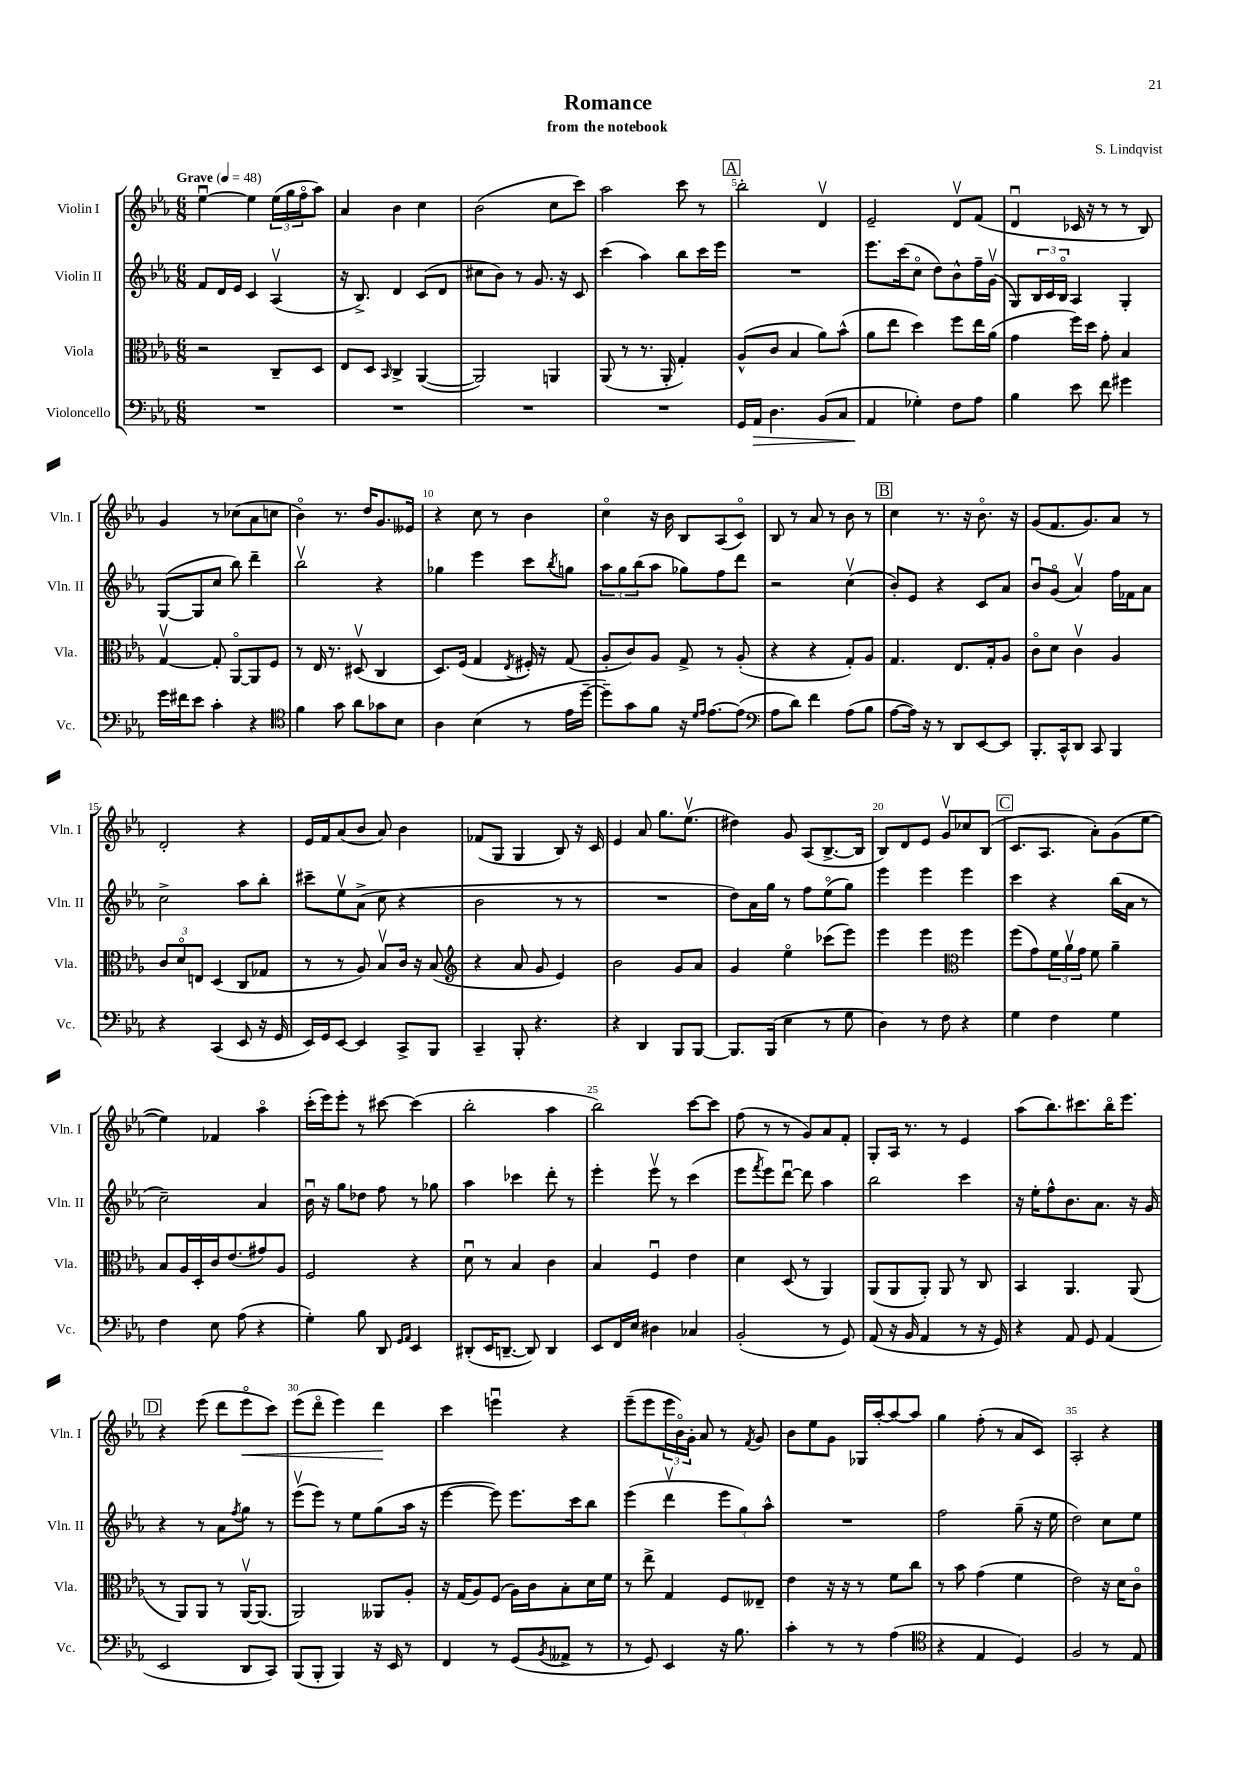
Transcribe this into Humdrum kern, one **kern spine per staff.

**kern	**dynam	**kern	**kern	**kern	**dynam
*part4	*part4	*part3	*part2	*part1	*part1
*staff4	*staff4	*staff3	*staff2	*staff1	*staff1
*I"Violoncello	*	*I"Viola	*I"Violin II	*I"Violin I	*
*I'Vc.	*	*I'Vla.	*I'Vln. II	*I'Vln. I	*
*clefF4	*	*clefC3	*clefG2	*clefG2	*
*k[b-e-a-]	*	*k[b-e-a-]	*k[b-e-a-]	*k[b-e-a-]	*
*M6/8	*	*M6/8	*M6/8	*M6/8	*
*MM48	*	*MM48	*MM48	*MM48	*
=1	=1	=1	=1	=1	=1
!	!	!	!	!LO:TX:a:B:t=Grave	!
2.r	.	2r	8f/L	[4ee-u\	.
.	.	.	16d/L	.	.
.	.	.	16e-/JJ	.	.
.	.	.	4c/	4ee-\]	.
.	.	8C~/L	(4A-v/	(24ee-\LL	.
.	.	.	.	24gg\	.
.	.	.	.	24ff\J	.
.	.	8D/J	.	8aa-\J)	.
=2	=2	=2	=2	=2	=2
2.r	.	8E-/L	16r	4a-/	.
.	.	.	8.B-^/)	.	.
.	.	8D/J	.	.	.
.	.	16qqBB-/	.	.	.
.	.	4C^/	4d/	4b-\	.
.	.	([4AA-/	(8c/L	4cc\	.
.	.	.	8d/J	.	.
=3	=3	=3	=3	=3	=3
2.r	.	2AA-/])	8cc#X\L	(2b-\	.
.	.	.	8b-\J)	.	.
.	.	.	8r	.	.
.	.	.	8.g/	.	.
.	.	4AAn/	.	8cc\L	.
.	.	.	16r	.	.
.	.	.	8c/	8ccc\J)	.
=4	=4	=4	=4	=4	=4
2.r	.	(8AA-/	(4ccc\	2aa-\	.
.	.	8r	.	.	.
.	.	8.r	4aa-\)	.	.
.	.	16AA-'/	.	.	.
.	.	4G'/)	8bb-\L	8ccc\	.
.	.	.	16ccc\L	8r	.
.	.	.	16eee-\JJ	.	.
!!LO:REH:place=s1:t=A
=5	=5	=5	=5	=5	=5
16GG/LL	.	(8A-^^/L	2.r	2bb-'\	.
!	!LO:HP:b	!	!	!	!
16AA-/JJ	>	.	.	.	.
4.D\	.	8c/J	.	.	.
.	.	4B-/	.	.	.
(8BB-/L	.	8a-\L)	.	4dv/	.
8C/J	.	(8b-^^\J	.	.	.
=6	=6	=6	=6	=6	=6
4AA-/	.	8a-\L	8.eee-\L	2e-~/	.
.	.	8ee-\J	.	.	.
.	.	.	(16ccc\k	.	.
4G-X'\)	]	4dd\)	8cc\J	.	.
.	.	.	8dd\L)	.	.
8F\L	.	8ff\L	8b-^^\	8dv/L	.
8A-\J	.	16ee-\L	16ff~\L	(8f/J	.
.	.	(16a-\JJ	(16gv\JJ	.	.
=7	=7	=7	=7	=7	=7
4B-\	.	4g\	8G/L)	4du/	.
.	.	.	24B-/L	.	.
.	.	.	24c/	.	.
.	.	.	24B-/JJ	.	.
8e-\	.	16ff\LL)	4A-/	16c-X/	.
.	.	16dd\JJ	.	16r	.
8f\	.	8g'\	.	8r	.
4g#X\	.	4B-/	4G'/	8r	.
.	.	.	.	8B-/)	.
!!LO:LB:g=z
=8	=8	=8	=8	=8	=8
16g\LL	.	[4Gv/	([8G/L	4g/	.
16f#X\J	.	.	.	.	.
8e-\J	.	.	8G/]	.	.
4c'\	.	8G'/]	8cc/J	8r	.
.	.	[8AA-/L	8bb-\)	(8cc-X\L	.
4r	.	8AA-/]	4ddd~\	8a-\	.
.	.	8F/J	.	8ccn\J	.
=9	=9	=9	=9	=9	=9
*clefC4	*	*	*	*	*
4f\	.	8r	2bb-v\	4b-\)	.
.	.	16E-/	.	.	.
.	.	8.r	.	.	.
8g\	.	.	.	8.r	.
8a-\L	.	(8D#Xv/	.	.	.
.	.	.	.	16dd/KL	.
8g-X\	.	4C/	4r	8.g/	.
8B-\J	.	.	.	.	.
.	.	.	.	16e--X/Jk	.
=10	=10	=10	=10	=10	=10
4A-\	.	8.D/L)	4gg-X\	4r	.
.	.	(16F/Jk	.	.	.
(4B-\	.	4G/	4eee-\	8cc\	.
.	.	.	.	8r	.
.	.	8qE-/	.	.	.
8r	.	16F#X'/)	8ccc\L	4b-\	.
.	.	16r	.	.	.
.	.	.	8qbb-/	.	.
16e-\LL	.	(8G/	8ggn\J	.	.
[16dd~\JJ	.	.	.	.	.
=11	=11	=11	=11	=11	=11
8dd~\L])	.	8A-'/L	12aa-\L	4cc\	.
.	.	.	12gg\	.	.
8g\	.	8c/)	.	.	.
.	.	.	(12bb-\	.	.
8f\J	.	8A-/J	8aa-\J	16r	.
.	.	.	.	16b-\	.
16r	.	8G^/	8gg-X\L)	8B-/L	.
16qqd/LL	.	.	.	.	.
16qqe-/JJ	.	.	.	.	.
[8.e-\L	.	.	.	.	.
.	.	8r	8ff\	(8A-/	.
(8e-\J]	.	(8A-'/	8ddd\J	8c/J)	.
=12	=12	=12	=12	=12	=12
*clefF4	*	*	*	*	*
8A-\L	.	4r	2r	8B-/	.
8d\J)	.	.	.	8r	.
4f\	.	4r	.	8a-/	.
.	.	.	.	8r	.
(8A-\L	.	8G'/L)	(4ccv\	8b-\	.
8B-\J	.	8A-/J	.	8r	.
!!LO:REH:place=s1:t=B
=13	=13	=13	=13	=13	=13
[8A-\L	.	4.G/	8b-'/L)	4cc\	.
16A-\Jk])	.	.	8e-/J	.	.
16r	.	.	.	.	.
8r	.	.	4r	8.r	.
8DD/L	.	8.E-/L	.	.	.
.	.	.	.	16r	.
[8EE-/	.	.	8c/L	8.b-\	.
.	.	16G'/k	.	.	.
8EE-/J]	.	8A-/J	8a-/J	.	.
.	.	.	.	16r	.
=14	=14	=14	=14	=14	=14
8.BBB-'/L	.	8c\L	8b-u/L	(8g/L	.
.	.	8d\J	(8g/J	8.f/	.
16CC^^/k	.	.	.	.	.
8DD/J	.	4cv\	4a-v/)	.	.
.	.	.	.	8.g/)	.
8CC/	.	.	.	.	.
4BBB-/	.	4A-/	16ff\LL	8a-/J	.
.	.	.	16f-X\J	.	.
.	.	.	8a-\J	8r	.
!!LO:LB:g=z
=15	=15	=15	=15	=15	=15
4r	.	12c/L	2cc^\	2d'/	.
.	.	12d/	.	.	.
.	.	12En/J	.	.	.
(4CC/	.	(4D/	.	.	.
8EE-/	.	8C/L	8aa-\L	4r	.
16r	.	8G-X/J	8bb-'\J	.	.
16GG/	.	.	.	.	.
=16	=16	=16	=16	=16	=16
16EE-/LL)	.	8r	8ccc#X~\L	16e-/LL	.
16GG/J	.	.	.	16f/J	.
[8EE-/J	.	8r	8ee-v\	(8a-/	.
4EE-/]	.	8A-/)	(8a-^\J	8b-/J	.
.	.	8B-v/L	8cc\	8a-/)	.
8CC^/L	.	16c/Jk	4r	4b-\	.
.	.	16r	.	.	.
8BBB-/J	.	(8B-/	.	.	.
=17	=17	=17	=17	=17	=17
*	*	*clefG2	*	*	*
4CC~/	.	4r	2b-\	(8f-X/L	.
.	.	.	.	8G/J	.
8BBB-'/	.	8a-/	.	4G/	.
4.r	.	8g/	.	.	.
.	.	4e-/)	8r	8B-/)	.
.	.	.	8r	16r	.
.	.	.	.	16c/	.
=18	=18	=18	=18	=18	=18
4r	.	2b-\	2.r	4e-/	.
4DD/	.	.	.	8a-/	.
.	.	.	.	8.gg\L	.
8BBB-/L	.	8g/L	.	.	.
.	.	.	.	(8.ee-v\J	.
[8BBB-/J	.	8a-/J	.	.	.
=19	=19	=19	=19	=19	=19
8.BBB-/L]	.	4g/	8dd\L)	4dd#X\)	.
.	.	.	16a-\L	.	.
(16BBB-/Jk	.	.	16gg\JJ	.	.
4E-\	.	4ee-\	8r	8g/	.
.	.	.	8ff\L	(8A-/L	.
8r	.	(8ccc-X\L	(8ee-\	[8.B-^/	.
8G\	.	8eee-\J)	8gg\J)	.	.
.	.	.	.	16B-/Jk]	.
=20	=20	=20	=20	=20	=20
4D\)	.	4eee-\	4eee-\	8B-/L)	.
.	.	.	.	8d/	.
8r	.	4eee-\	4eee-\	8e-/J	.
8F\	.	.	.	8gv/L	.
*	*	*clefC3	*	*	*
4r	.	4ff\	4eee-\	8cc-X/	.
.	.	.	.	(8B-/J	.
!!LO:REH:place=s1:t=C
=21	=21	=21	=21	=21	=21
4G\	.	(8ff\L	4ccc\	8.c/L	.
.	.	8g\)	.	.	.
.	.	.	.	8.A-/J	.
4F\	.	24f\L	4r	.	.
.	.	24a-v\	.	.	.
.	.	24g\JJ	.	.	.
.	.	8f\	.	8a-'\L)	.
4G\	.	4a-~\	(16bb-\LL	(8g\	.
.	.	.	16a-\JJ	.	.
.	.	.	8r	[8ee-\J	.
!!LO:LB:g=z
=22	=22	=22	=22	=22	=22
4F\	.	8B-/L	2cc~\)	4ee-\])	.
.	.	16A-/L	.	.	.
.	.	16D'/	.	.	.
8E-\	.	16c/J	.	4f-X/	.
.	.	(8.e-/	.	.	.
(8A-\	.	.	.	.	.
4r	.	8g#X/)	4a-/	4aa-\	.
.	.	8A-/J	.	.	.
=23	=23	=23	=23	=23	=23
4G'\)	.	2F/	16b-u\	(16ccc'\LL	.
.	.	.	16r	16eee-\J)	.
.	.	.	8gg\L	8eee-'\J	.
8B-\	.	.	8dd-X\J	8r	.
8DD/	.	.	8ff\	[8ccc#X\	.
16qqGG/LL	.	.	.	.	.
16qqAA-/JJ	.	.	.	.	.
4EE-/	.	4r	8r	(4ccc#\]	.
.	.	.	8gg-X\	.	.
=24	=24	=24	=24	=24	=24
(8DD#X'/L	.	8du\	4aa-\	2bb-'\	.
16EE-/K	.	8r	.	.	.
[8.DDn~/J	.	.	.	.	.
.	.	4B-/	4ccc-X\	.	.
8DD/])	.	.	.	.	.
4DD/	.	4c\	8ddd'\	4aa-\	.
.	.	.	8r	.	.
=25	=25	=25	=25	=25	=25
8EE-/L	.	4B-/	4eee-'\	2bb-\)	.
16FF/L	.	.	.	.	.
16E-/JJ	.	.	.	.	.
4D#X\	.	4Fu/	8eee-v\	.	.
.	.	.	8r	.	.
4C-X/	.	4e-\	(4ccc\	[8ccc\L	.
.	.	.	.	8ccc\J]	.
=26	=26	=26	=26	=26	=26
(2BB-'/	.	4d\	8eee-\L	(8ff\	.
.	.	.	8qfff/	.	.
.	.	.	8eee-\)	8r	.
.	.	(8D/	[8dddu\J	8r	.
.	.	8r	8ddd\]	8g/L)	.
8r	.	4AA-/)	4aa-\	8a-/	.
8GG/)	.	.	.	8f'/J	.
=27	=27	=27	=27	=27	=27
(8AA-/	.	(8AA-/L	2bb-\	8G'/L	.
16r	.	8AA-/	.	16A-/Jk	.
16BB-/	.	.	.	8.r	.
4AA-/	.	8AA-'/J)	.	.	.
.	.	8AA-/	.	8r	.
8r	.	8r	4ccc\	4e-/	.
16r	.	8C/	.	.	.
16GG/)	.	.	.	.	.
=28	=28	=28	=28	=28	=28
4r	.	4BB-/	16r	(8aa-\L	.
.	.	.	16ee-'\KL	.	.
.	.	.	8ff^^\	8.bb-\)	.
8AA-/	.	4.AA-/	8.b-\	.	.
.	.	.	.	8.ccc#X\	.
8GG/	.	.	.	.	.
.	.	.	8.a-\J	.	.
(4AA-/	.	.	.	16bb-\K	.
.	.	.	.	8.eee-\J	.
.	.	(8AA-/	16r	.	.
.	.	.	16g/	.	.
!!LO:LB:g=z
!!LO:REH:place=s1:t=D
=29	=29	=29	=29	=29	=29
2EE-/	.	8r	4r	4r	.
.	.	8AA-/L)	.	.	.
.	.	8AA-/J	8r	(8eee-\	.
.	.	8r	8a-\L	8ddd\L	.
.	.	.	8qff/	.	.
!	!	!	!	!	!LO:HP:b
8DD/L	.	[16AA-v/KL	8gg\J	8eee-\	<
.	.	(8.AA-/J]	.	.	.
8CC/J)	.	.	8r	8ccc\J)	.
=30	=30	=30	=30	=30	=30
(8BBB-/L	.	2AA-/)	(8eee-v\L	(8eee-\L	.
8BBB-'/J	.	.	8eee-\J)	8ddd\J	.
4BBB-/)	.	.	8r	4eee-\)	.
.	.	.	8ee-\L	.	.
16r	.	8AA--X/L	(8gg\	4ddd\	.
16EE-/	.	.	.	.	.
8r	.	8A-'/J	16aa-\Jk	.	.
.	.	.	16r	.	.
.	.	.	.	.	[
=31	=31	=31	=31	=31	=31
4FF/	.	16r	[4eee-\	4ccc\	.
.	.	(16G/KL	.	.	.
.	.	8A-/)	.	.	.
8r	.	(8F/J	8eee-\])	4eeenu\	.
(8GG/L	.	16A-\LL)	8.eee-\L	.	.
.	.	16c\J	.	.	.
8qBB-/	.	.	.	.	.
8AA--X^/J	.	8B-'\	.	4r	.
.	.	.	16ccc\k	.	.
8r	.	16d\L	8bb-\J	.	.
.	.	16f\JJ	.	.	.
=32	=32	=32	=32	=32	=32
8r	.	8r	(4eee-\	(8eee-~\L	.
8GG/)	.	8ee-^\	.	8eee-\	.
4EE-/	.	4G/	4dddv\	24eee-\L	.
.	.	.	.	24b-\)	.
.	.	.	.	24g'\JJ	.
.	.	.	.	8a-/	.
16r	.	8F/L	12eee-\L	8r	.
8.B-\	.	.	.	.	.
.	.	.	12gg\)	.	.
.	.	.	.	8qf/	.
.	.	8E--X~/J	.	8g/	.
.	.	.	12aa-^^\J	.	.
=33	=33	=33	=33	=33	=33
4c'\	.	4e-\	2.r	8b-\L	.
.	.	.	.	8ee-\	.
8r	.	16r	.	8g\J	.
.	.	16r	.	.	.
8r	.	8r	.	16G-X/LL	.
.	.	.	.	[16aa-'/J	.
(4A-\	.	8f\L	.	8aa-/_	.
.	.	8cc\J	.	8aa-/J]	.
=34	=34	=34	=34	=34	=34
*clefC4	*	*	*	*	*
4r	.	8r	2ff\	4gg\	.
.	.	8b-\	.	.	.
4E-/	.	(4g\	.	(8ff'\	.
.	.	.	.	8r	.
4D/)	.	4f\	(8gg~\	8a-/L	.
.	.	.	16r	8c/J)	.
.	.	.	16ee-\	.	.
=35	=35	=35	=35	=35	=35
2F/	.	2e-\)	2dd\)	2A-'/	.
8r	.	16r	8cc\L	4r	.
.	.	16d\KL	.	.	.
8E-/	.	8c\J	8ee-\J	.	.
==	==	==	==	==	==
*-	*-	*-	*-	*-	*-
